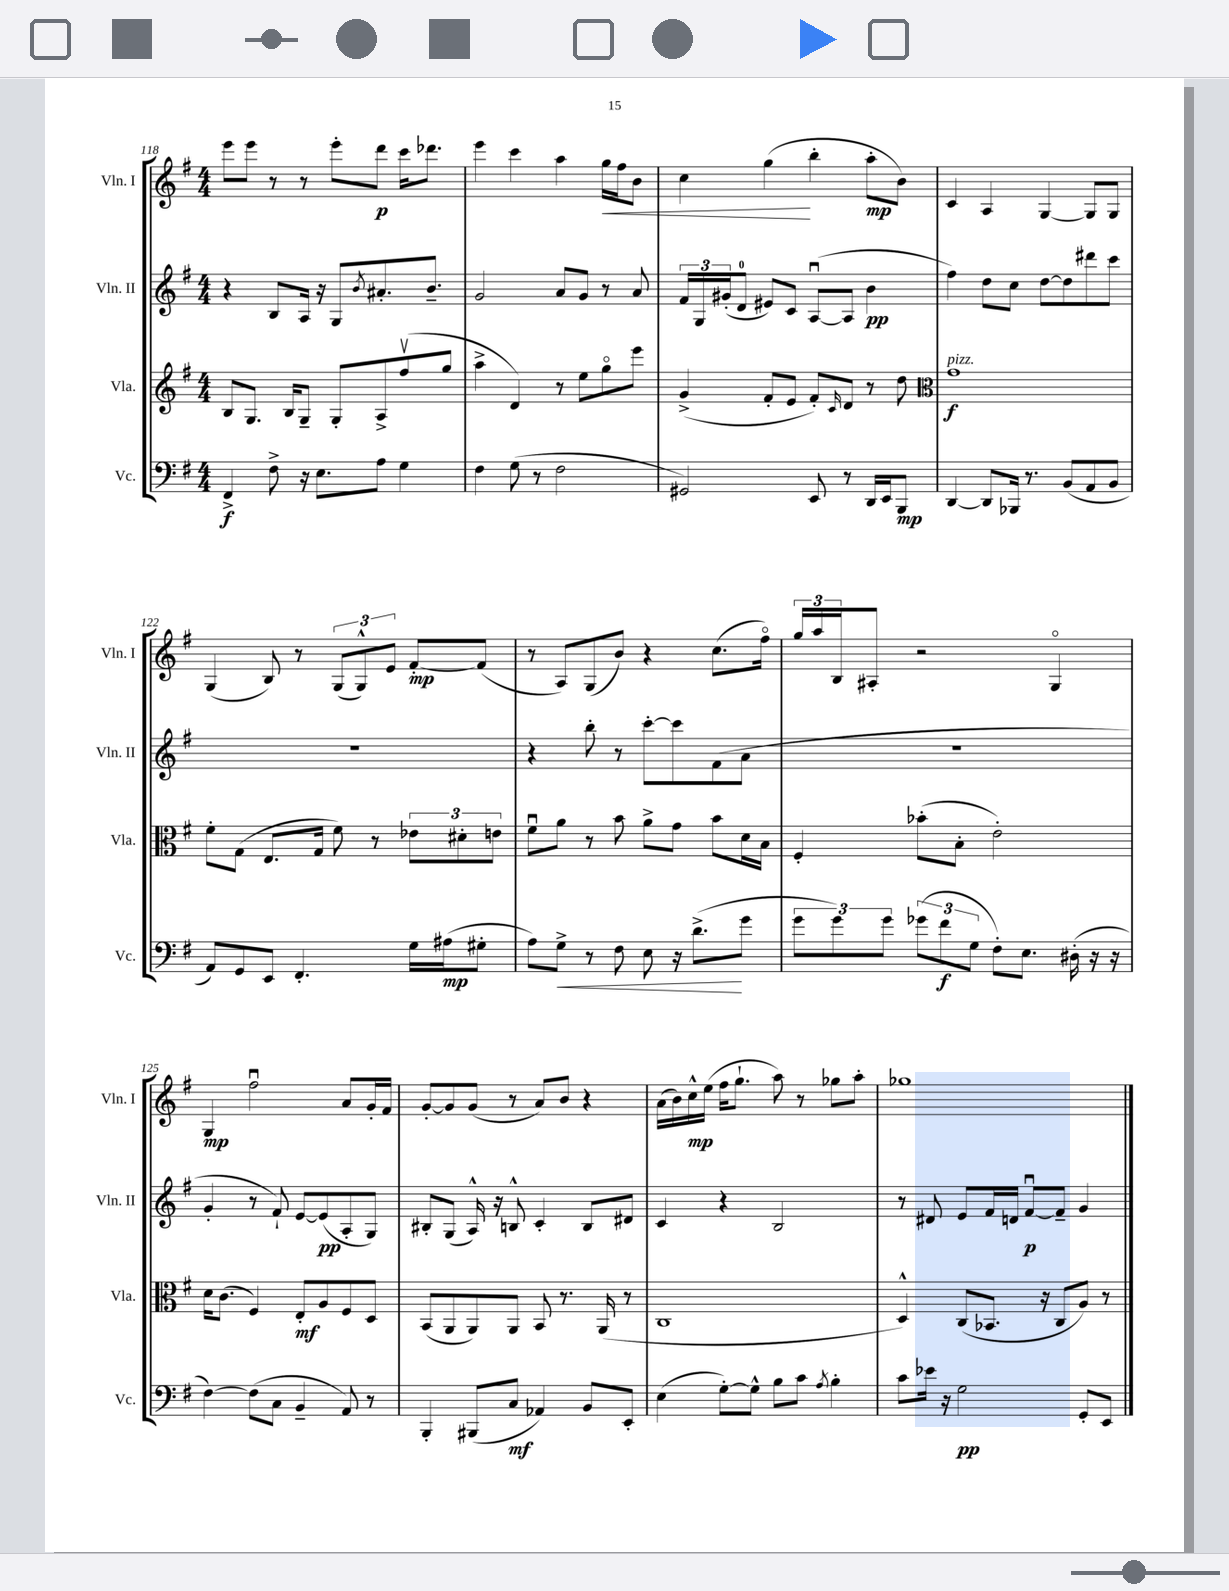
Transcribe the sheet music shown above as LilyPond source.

<<
\new StaffGroup <<
\new Staff = "s0" \with { instrumentName = "Vln. I" shortInstrumentName = "Vln. I" } {
    \clef treble \key g \major \numericTimeSignature \time 4/4
    e'''8 e'''8 r8 r8 e'''8-. d'''8\p c'''16 des'''8. |
    e'''4 c'''4 a''4 g''16\< fis''16 b'8 |
    c''4 g''4\!( b''4-. a''8-.\mp b'8) |
    c'4 a4 g4~ g8 g8 |
    g4( b8) r8 \tuplet 3/2 { g8( g8-^) e'8 } fis'8~-.\mp fis'8( |
    r8 a8) g8( b'8) r4 c''8.( fis''16\flageolet) |
    \tuplet 3/2 { g''16 a''16 b16 } ais8-. r2 g4\flageolet |
    g4\mp fis''2\downbow a'8 g'16-. fis'16 |
    g'8~-. g'8 g'8( r8 a'8) b'8 r4 |
    a'16( b'16) c''16-^\mp e''16( fis''16 g''8.-! a''8) r8 ges''8 a''8-. |
    ges''1 \bar "|." |
}
\new Staff = "s1" \with { instrumentName = "Vln. II" shortInstrumentName = "Vln. II" } {
    \clef treble \key g \major \numericTimeSignature \time 4/4
    r4 b8 a16 r16 g8 \acciaccatura { b'8 } ais'8.-. b'8.-- |
    g'2 a'8 g'8 r8 a'8 |
    \tuplet 3/2 { fis'16 g16 gis'16-.( } d'8-0 eis'8) c'8 a8~\downbow( a8 b'4\pp |
    fis''4) d''8 c''8 d''8~ d''8 dis'''8 c'''8 |
    R1 |
    r4 b''8-. r8 c'''8~-. c'''8 fis'8( a'8 |
    R1 |
    g'4-. r8 fis'8-!) e'8~ e'8\pp( a8-. g8) |
    bis8-. g8( a16-^) r16 b8-^ c'4-. b8 dis'8 |
    c'4 r4 b2 |
    r8 dis'8 e'8 fis'16 d'16 fis'8~\downbow\p fis'8-- g'4 \bar "|." |
}
\new Staff = "s2" \with { instrumentName = "Vla." shortInstrumentName = "Vla." } {
    \clef treble \key g \major \numericTimeSignature \time 4/4
    b8 g8. b16 g8-- g8-. a8-> fis''8\upbow( g''8 |
    a''4-> d'4) r8 e''8 g''8\flageolet e'''8 |
    g'4->( fis'8-. e'8 fis'8-.) \grace { c'16 } d'8 r8 d''8 |
    \clef alto g'1\f^\markup { \italic "pizz." } |
    fis'8-. g8( e8. g16 fis'8) r8 \tuplet 3/2 { ees'8 dis'8-. e'8 } |
    fis'8\downbow a'8 r8 b'8 a'8-> g'8 b'8 d'16 b16 |
    fis4-. bes'8-.( b8-. e'2-.) |
    d'16 c'8.( fis4) e8-.\mf a8 fis8 d8 |
    b,8( a,8 a,8) a,8 b,8 r8. a,16( r8 |
    c1 |
    d4-^) c8( bes,8. r16 c8 a8) r8 \bar "|." |
}
\new Staff = "s3" \with { instrumentName = "Vc." shortInstrumentName = "Vc." } {
    \clef bass \key g \major \numericTimeSignature \time 4/4
    fis,4->\f fis8-> r16 e8. a8 g4 |
    fis4 g8( r8 fis2 |
    gis,2) e,8 r8 d,16 e,16 b,,8\mp |
    d,4~ d,8 bes,,16 r8. b,8( a,8 b,8 |
    a,8) g,8 e,8 fis,4.-. g16 ais16\mp( gis8-. |
    a8) g8->\< r8 fis8 e8 r16 d'8.->\!( g'8 |
    \tuplet 3/2 { g'8 g'8) g'8 } \tuplet 3/2 { ges'8( fis'8\f g8 } fis8-.) e8. dis16-.( r16 r16 |
    fis4~) fis8( c8 b,4-- a,8) r8 |
    b,,4-. bis,,8( c8\mf aes,4) b,8 e,8-. |
    e4( g8~-.) g8-^ b8 c'8 \acciaccatura { a8 } b4-. |
    c'8 ees'16 r16 g2\pp g,8-. e,8 \bar "|." |
}
>>
>>
\layout { \context { \Score currentBarNumber = #118 } }
